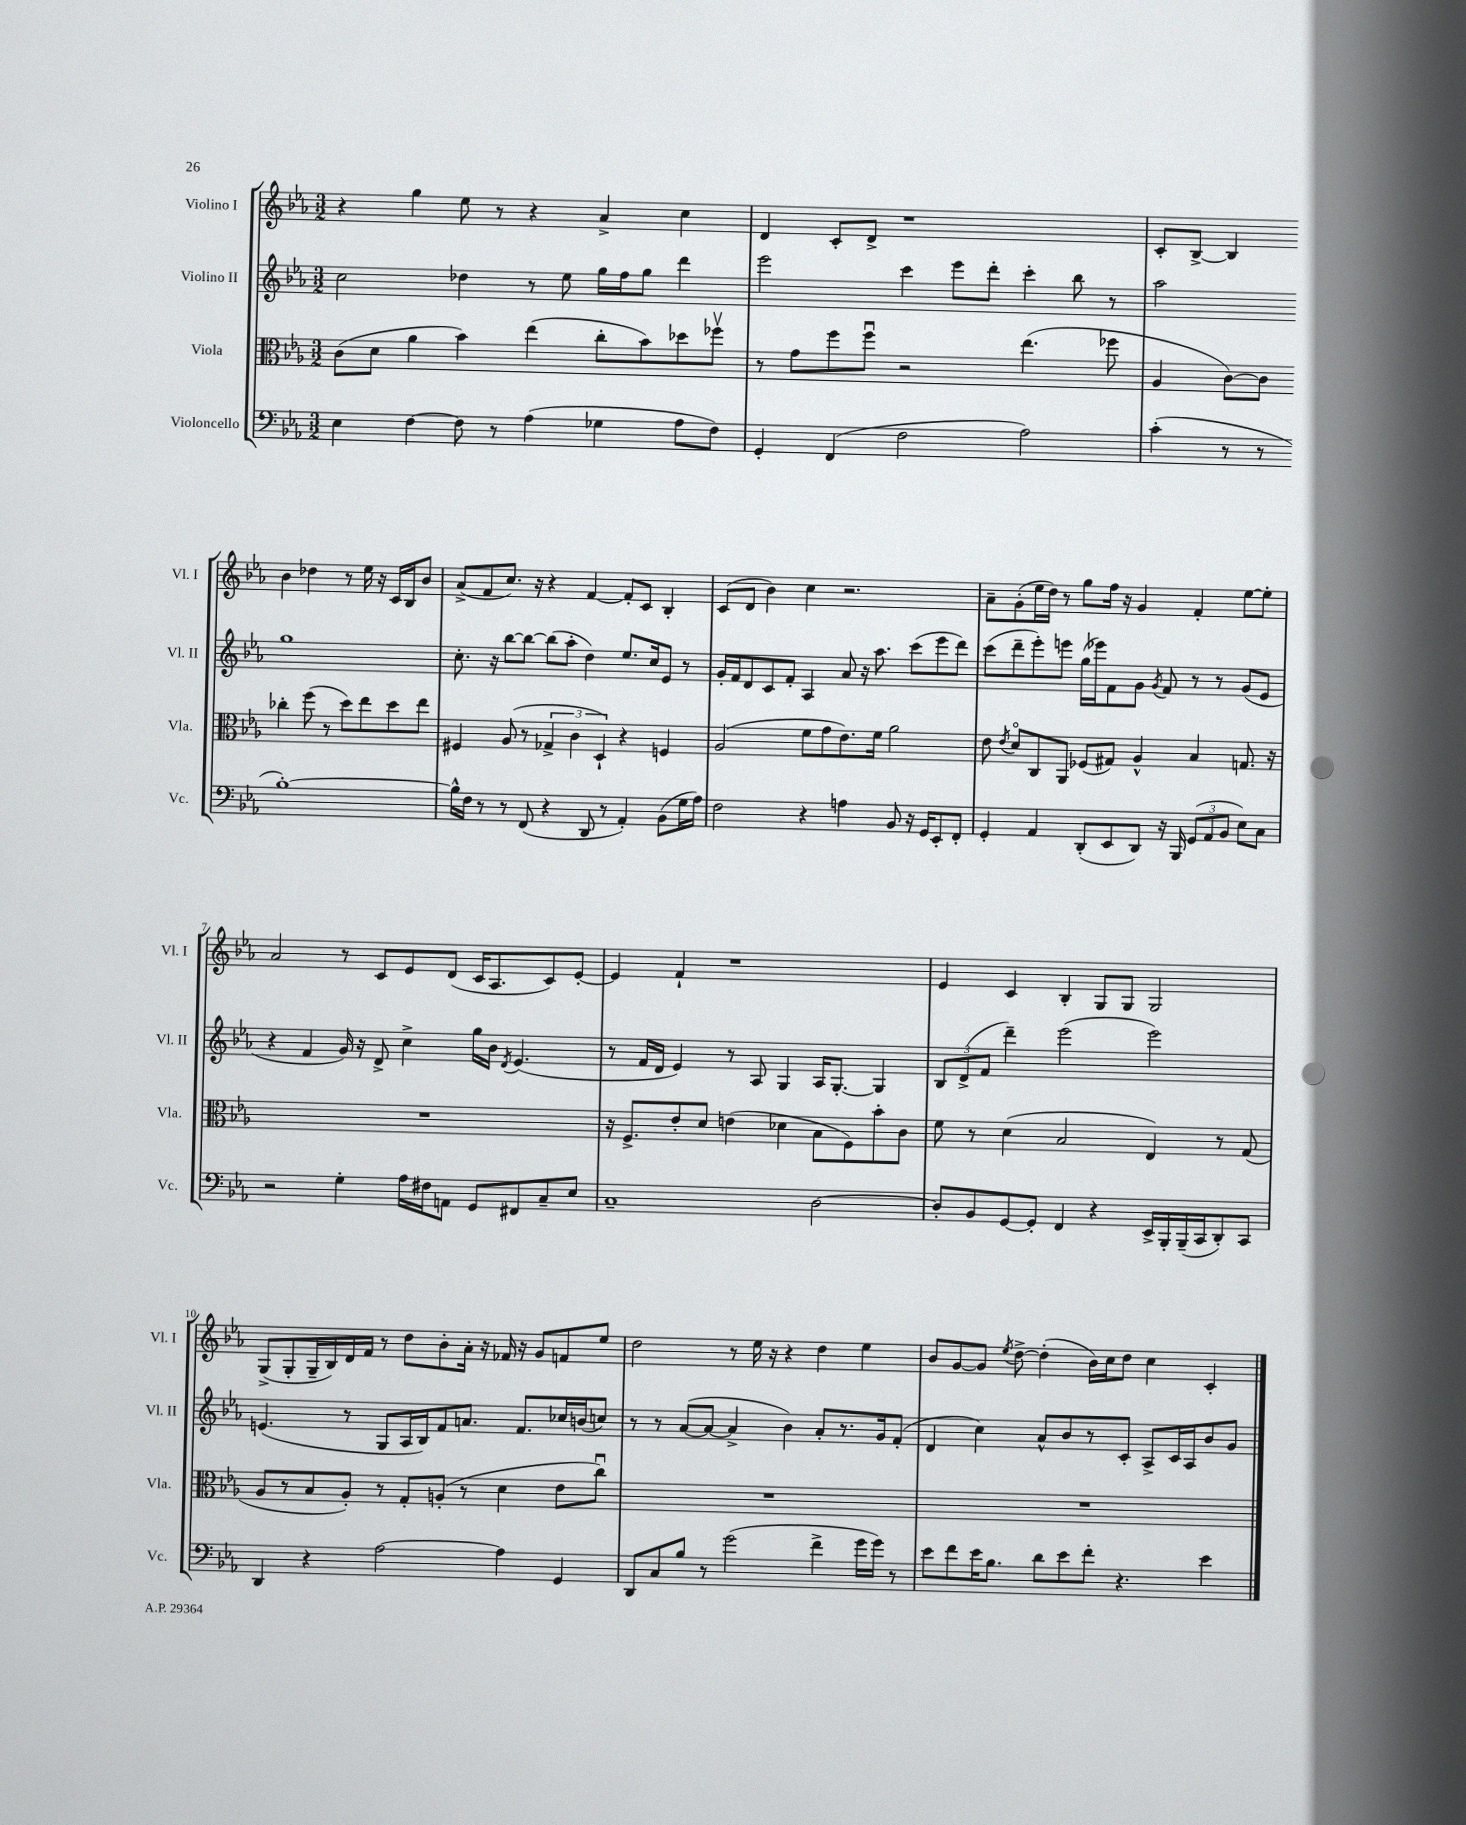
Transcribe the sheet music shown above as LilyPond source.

<<
\new StaffGroup <<
\new Staff = "s0" \with { instrumentName = "Violino I" shortInstrumentName = "Vl. I" } {
    \clef treble \key ees \major \numericTimeSignature \time 3/2
    \autoBeamOff r4 g''4 ees''8 r8 r4 aes'4-> c''4 |
    d'4 c'8[-. d'8]-> r1 |
    c'8[-. bes8]~-> bes4 bes'4 des''4 r8 ees''16 r16 c'16[ bes16 bes'8] |
    aes'8[->( f'8 c''8.]) r16 r4 f'4~ f'8[-. c'8] bes4-. |
    c'8[( d'8] bes'4) c''4 r2. |
    aes'8[-- g'8-.( ees''16 d''16]) r8 g''8[ f''16] r16 g'4 f'4-. ees''8[~ ees''8]-. |
    aes'2 r8 c'8[ ees'8 d'8]( c'16[ aes8. c'8) ees'8]~-. |
    ees'4 f'4-! r1 |
    ees'4 c'4 bes4-. g8[ g8] g2 |
    g8[->( g8-. g16-- bes16) d'16 f'16] r8 d''8[ bes'8-. aes'16]-. r16 fes'16 r16 g'8[ f'8 ees''8] |
    d''2 r8 ees''16 r16 r4 d''4 ees''4 |
    bes'8[ g'8~ g'8] \acciaccatura { ees''8 } d''8~-> d''4-.( bes'16[) c''16 d''8] c''4 c'4-. \bar "|." |
}
\new Staff = "s1" \with { instrumentName = "Violino II" shortInstrumentName = "Vl. II" } {
    \clef treble \key ees \major \numericTimeSignature \time 3/2
    \autoBeamOff c''2 des''4 r8 ees''8 g''16[ f''16 g''8] d'''4 |
    ees'''2 c'''4 ees'''8[ d'''8]-. c'''4-. bes''8 r8 |
    aes''2 g''1 |
    c''8.-. r16 bes''8[~ bes''8]~ bes''8[( aes''8]-. d''4) ees''8.[ c''16 ees'8] r8 |
    g'16[-. f'16 d'8 c'8 f'8]-. aes4 aes'8 r16 aes''8. c'''8[( ees'''8 d'''8]) |
    c'''8[( d'''8-- ees'''8-.) e'''8] g''16[( ees'''16) f'8 g'8] \acciaccatura { g'8 } f'8 r8 r8 g'8[( ees'8] |
    r4 f'4 g'16) r16 d'8-> c''4-> g''16[ bes'16] \acciaccatura { d'8 } ees'4.( |
    r8 f'16[ d'16] ees'4) r8 aes8 g4 aes16[ g8.]~-. g4 |
    \tuplet 3/2 { bes8[ d'8->( f'8] } d'''4--) ees'''2( ees'''2) |
    e'4.( r8 g8[ aes16 bes16) f'8 a'8.] f'8.[ ces''16 b'16( c''8]) |
    r8 r8 aes'8[~( aes'8]~ aes'4-> bes'4) aes'8[-. r8. g'16 f'8]-.( |
    d'4 c''4) aes'8[-^ bes'8 r8 c'8]-. aes8[-> c'16 aes16 bes'8 g'8] \bar "|." |
}
\new Staff = "s2" \with { instrumentName = "Viola" shortInstrumentName = "Vla." } {
    \clef alto \key ees \major \numericTimeSignature \time 3/2
    \autoBeamOff c'8[( d'8] aes'4 bes'4) ees''4( c''8[-. bes'8) des''8 fes''8]\upbow |
    r8 g'8[ f''8 f''8]\downbow r2 ees''4.( fes''8 |
    aes4 c'8[~) c'8] ces''4-. f''8( r8 d''8[) ees''8 d''8 ees''8] |
    fis4 aes8( r8 \tuplet 3/2 { ges4-> c'4 d4-!) } r4 f4 |
    aes2( f'8[ g'8 ees'8.) f'16] aes'2 |
    ees'8 \acciaccatura { ees'8 } d'8[\flageolet c8 aes,8] fes8[( gis8]) aes4-^ bes4 g8. r16 |
    R1. |
    r16 f8.[-> ees'8-. d'8] e'4( des'4 bes8[ f8) bes'8-. c'8] |
    f'8 r8 d'4( bes2 ees4) r8 g8( |
    aes8[ r8 bes8 aes8]-.) r8 g8[-. a8]-.( r8 d'4 ees'8[ c''8]\downbow) |
    R1. |
    R1. \bar "|." |
}
\new Staff = "s3" \with { instrumentName = "Violoncello" shortInstrumentName = "Vc." } {
    \clef bass \key ees \major \numericTimeSignature \time 3/2
    \autoBeamOff ees4 f4~ f8 r8 aes4( ges4 aes8[ f8]) |
    g,4-. f,4( f2 aes2) |
    c'4-.( r8 r8 bes1~-.) |
    bes16[-^ f16] r8 r8 f,8( r4 d,8 r8 aes,4-.) bes,8[( g16 aes16]) |
    f2 r4 a4 bes,8 r16 g,16[ ees,8-. f,8]-. |
    g,4-. aes,4 d,8[-.( ees,8 d,8]) r16 bes,,16 \tuplet 3/2 { g,8[( aes,8 bes,8] } ees8[) c8] |
    r2 g4-. aes16[ fis16 a,8] g,8[ fis,8 c8-- ees8] |
    c1-- d2~ |
    d8[-. bes,8 g,8~ g,8]-. f,4 r4 ees,16[-> bes,,16-. bes,,16--( c,16 d,8-.) c,8] |
    d,4 r4 aes2~ aes4 g,4 |
    d,8[ c8 bes8] r8 g'2( f'4-> g'16[ g'16]) r8 |
    ees'8[ f'8 ees'16 bes8.] d'8[ ees'8 f'8]-. r4. ees'4 \bar "|." |
}
>>
>>
